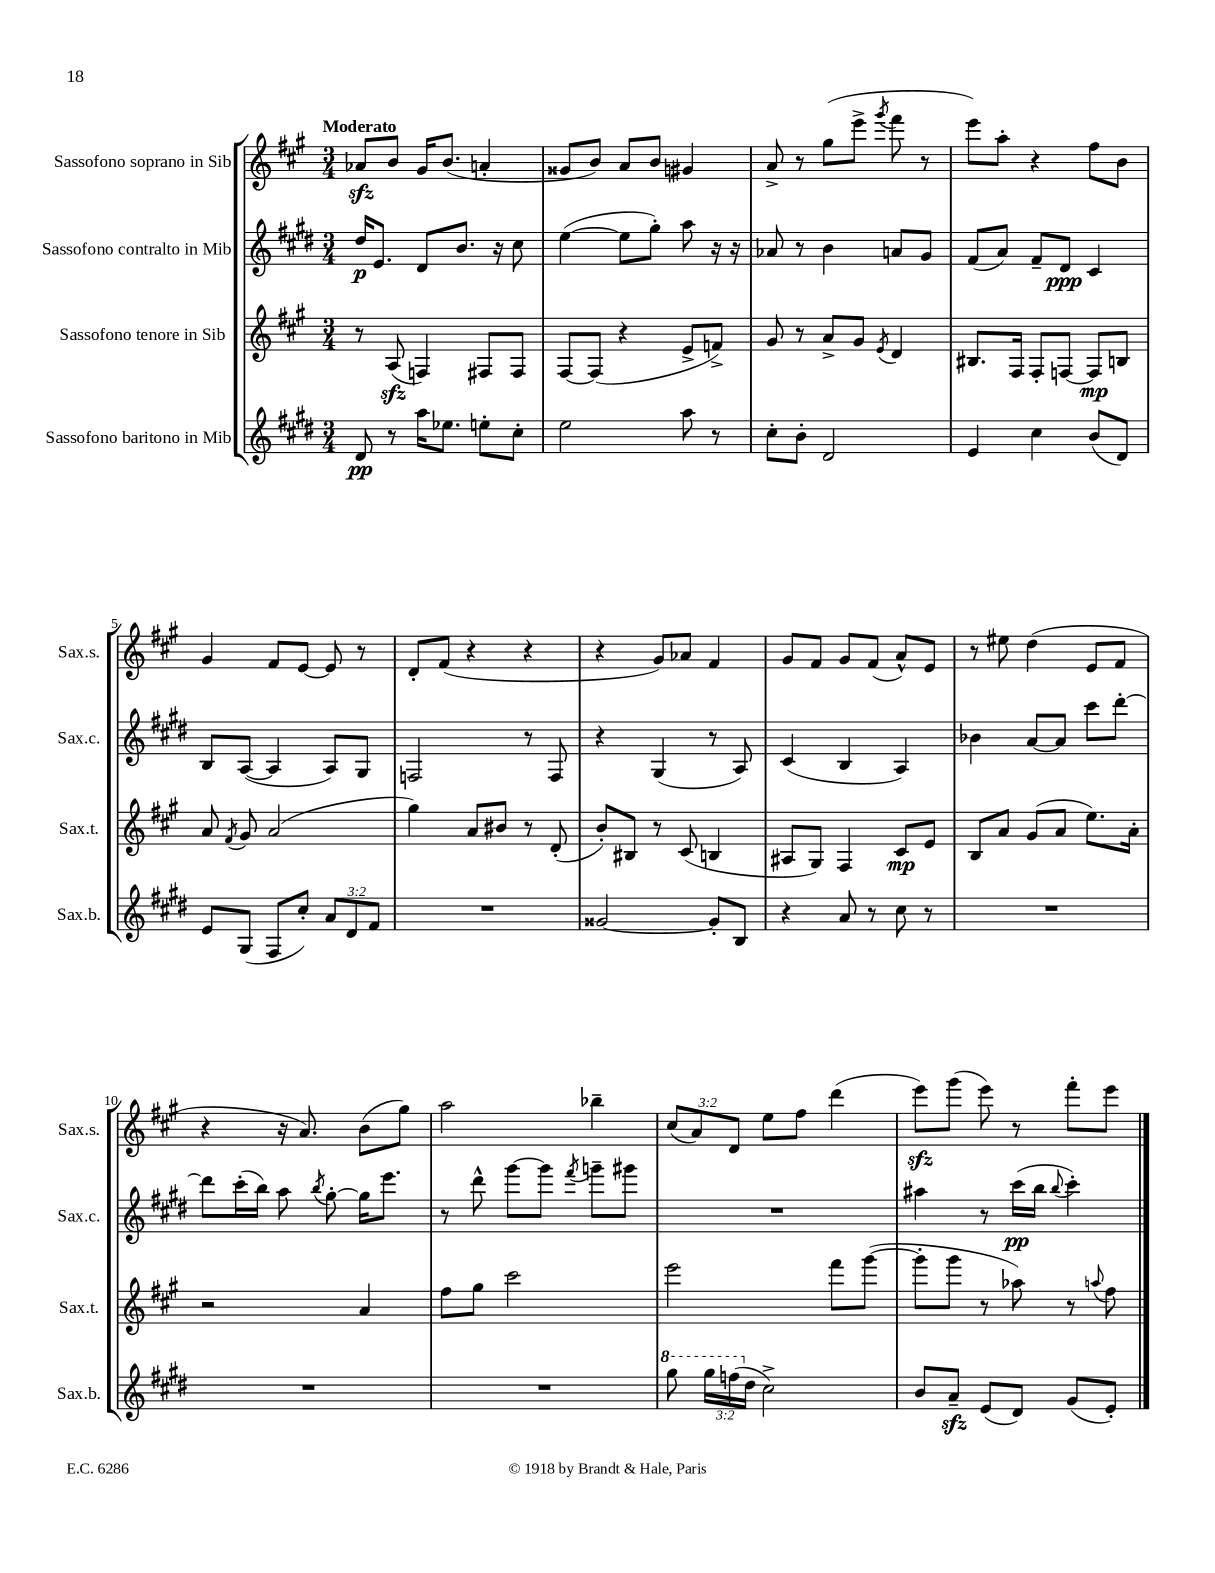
<<
\new StaffGroup <<
\new Staff = "s0" \with { instrumentName = "Sassofono soprano in Sib" shortInstrumentName = "Sax.s." } {
    \clef treble \key a \major \numericTimeSignature \time 3/4 \override Staff.TupletNumber.text = #tuplet-number::calc-fraction-text \tempo "Moderato"
    \autoBeamOff aes'8[\sfz b'8] gis'16[ b'8.]( a'4-. |
    gisis'8[ b'8]) a'8[ b'8] gis'4 |
    a'8-> r8 gis''8[( e'''8]-> \acciaccatura { gis'''8 } fis'''8 r8 |
    e'''8[) a''8]-. r4 fis''8[ b'8] |
    gis'4 fis'8[ e'8]~ e'8 r8 |
    d'8[-. fis'8]( r4 r4 |
    r4 gis'8[) aes'8] fis'4 |
    gis'8[ fis'8] gis'8[ fis'8]( a'8[-^) e'8] |
    r8 eis''8 d''4( e'8[ fis'8] |
    r4 r16 a'8.) b'8[( gis''8]) |
    a''2 bes''4-- |
    \tuplet 3/2 { cis''8[( a'8) d'8] } e''8[ fis''8] d'''4( |
    e'''8[\sfz) gis'''8]( e'''8) r8 fis'''8[-. e'''8] \bar "|." |
}
\new Staff = "s1" \with { instrumentName = "Sassofono contralto in Mib" shortInstrumentName = "Sax.c." } {
    \clef treble \key e \major \numericTimeSignature \time 3/4
    \autoBeamOff dis''16[\p e'8.] dis'8[ b'8.] r16 cis''8 |
    e''4~( e''8[ gis''8]-.) a''8 r16 r16 |
    aes'8 r8 b'4 a'8[ gis'8] |
    fis'8[( a'8]) fis'8[-- dis'8]\ppp cis'4 |
    b8[ a8]~( a4 a8[) gis8] |
    f2 r8 f8 |
    r4 gis4( r8 a8) |
    cis'4( b4 a4) |
    bes'4 a'8[~ a'8] cis'''8[ dis'''8]~-. |
    dis'''8[ cis'''16-.( b''16]) a''8 \acciaccatura { b''8 } gis''8~-. gis''16[ e'''8.] |
    r8 dis'''8-^ gis'''8[~ gis'''8] \acciaccatura { fis'''8 } g'''8[-- gis'''8] |
    R2. |
    ais''4 r8 cis'''16[\pp( b''16] \appoggiatura { b''8 } cis'''4-.) \bar "|." |
}
\new Staff = "s2" \with { instrumentName = "Sassofono tenore in Sib" shortInstrumentName = "Sax.t." } {
    \clef treble \key a \major \numericTimeSignature \time 3/4
    \autoBeamOff r8 a8\sfz( f4) fis8[ fis8] |
    fis8[~ fis8]( r4 e'8[-> f'8]->) |
    gis'8 r8 a'8[-> gis'8] \acciaccatura { e'8 } d'4 |
    bis8.[ fis16] fis8[-. f8]~ f8[\mp b8] |
    a'8 \acciaccatura { fis'8 } gis'8 a'2( |
    gis''4) a'8[ bis'8] r8 d'8-.( |
    b'8[-.) bis8] r8 cis'8( b4 |
    ais8[ gis8]) fis4 cis'8[\mp e'8] |
    b8[ a'8] gis'8[( a'8] e''8.[) a'16]-. |
    r2 a'4 |
    fis''8[ gis''8] cis'''2 |
    e'''2 fis'''8[ gis'''8]~( |
    gis'''8[-. gis'''8] r8 aes''8) r8 \appoggiatura { a''8 } fis''8 \bar "|." |
}
\new Staff = "s3" \with { instrumentName = "Sassofono baritono in Mib" shortInstrumentName = "Sax.b." } {
    \clef treble \key e \major \numericTimeSignature \time 3/4 \override Staff.TupletNumber.text = #tuplet-number::calc-fraction-text
    \autoBeamOff dis'8\pp r8 a''16[ ees''8.] e''8[-. cis''8]-. |
    e''2 a''8 r8 |
    cis''8[-. b'8]-. dis'2 |
    e'4 cis''4 b'8[( dis'8]) |
    e'8[ gis8]( fis8[ cis''8]-.) \tuplet 3/2 { a'8[ dis'8 fis'8] } |
    R2. |
    gisis'2~ gisis'8[-. b8] |
    r4 a'8 r8 cis''8 r8 |
    R2. |
    R2. |
    R2. |
    \ottava #1 gis'''8 \tuplet 3/2 { gis'''16[ f'''16( \ottava #0 dis''16] } cis''2->) |
    b'8[ a'8]--\sfz e'8[( dis'8]) gis'8[( e'8]-.) \bar "|." |
}
>>
>>
